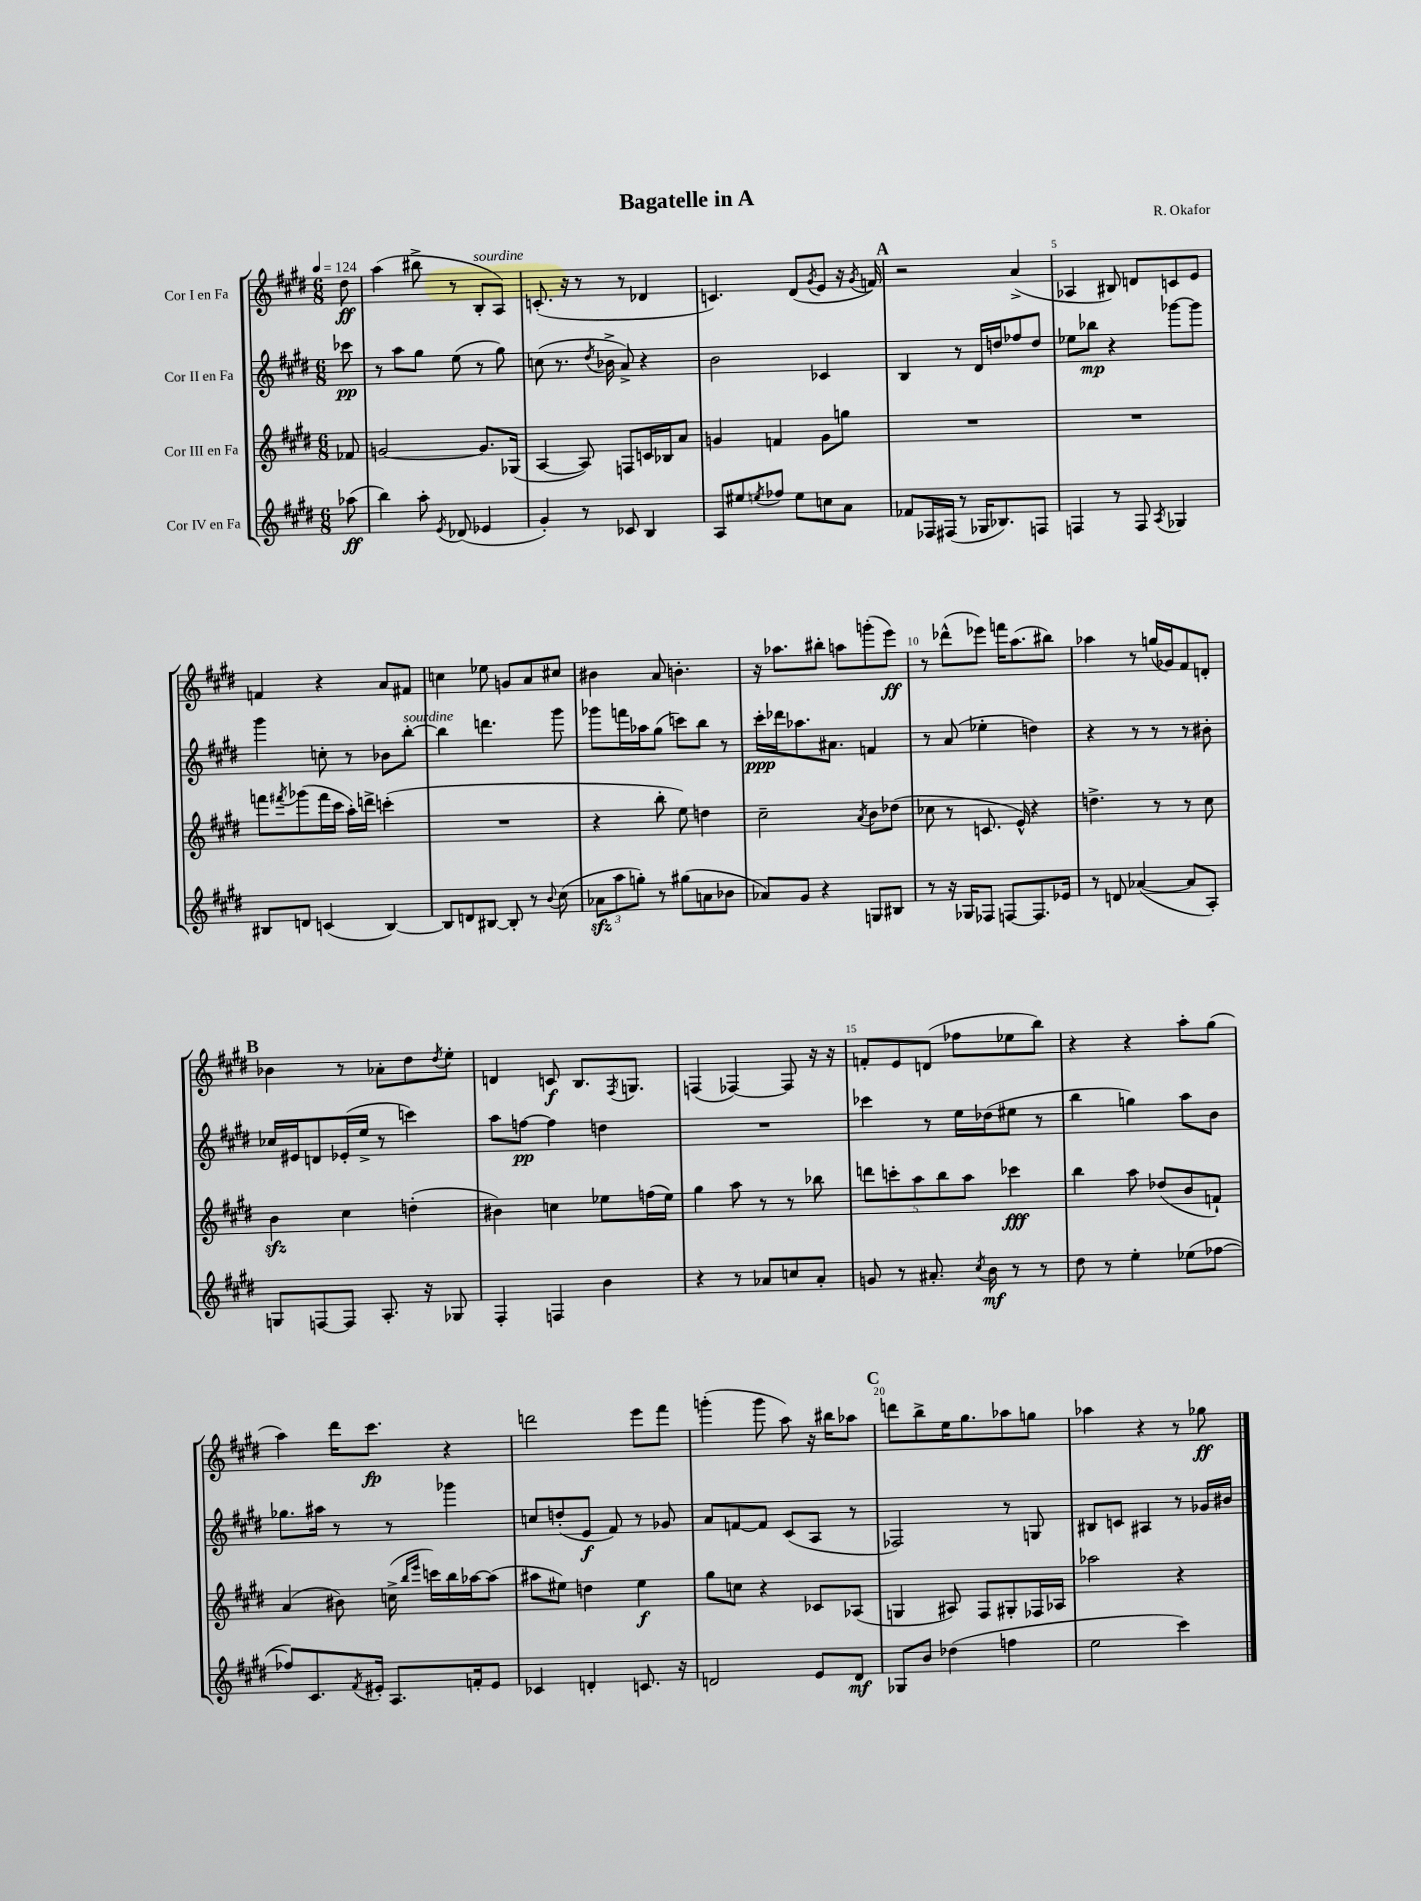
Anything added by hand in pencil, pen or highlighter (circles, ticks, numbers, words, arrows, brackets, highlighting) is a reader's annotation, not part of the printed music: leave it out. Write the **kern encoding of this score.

**kern	**kern	**kern	**kern
*staff4	*staff3	*staff2	*staff1
*clefG2	*clefG2	*clefG2	*clefG2
*k[f#c#g#d#]	*k[f#c#g#d#]	*k[f#c#g#d#]	*k[f#c#g#d#]
*M6/8	*M6/8	*M6/8	*M6/8
*MM124	*MM124	*MM124	*MM124
(8aa-\	8f-/	8ccc-\	8dd#\
=	=	=	=
4bb\)	[2g/	8r	(4aa\
.	.	8aa\L	.
8aa'\	.	8gg#\J	8bb#^\
8qe/	.	.	.
(8d-/	.	(8ee\	8r
4e-/	8.g/]L	8r	8B'/L
.	.	8gg#\)	8A/J)
.	(16G-/Jk	.	.
=	=	=	=
4g#'/)	[4A/	(8cc\	(8.c'/
.	.	8.r	.
.	.	.	16r
8r	8A/])	.	8r
.	.	8qdd#/	.
.	.	16b-^\	.
8c-/	8F/L	8a^/)	8r
4B/	16c/L	4r	4d-/
.	16B-/J	.	.
.	8a/J	.	.
=	=	=	=
8A/L	4g/	2b\	4.c/)
8ee#/	.	.	.
8qee/	.	.	.
8ff-/J	4f/	.	.
8ee\L	.	.	(8d#/L
.	.	.	8qg#/
8cc\	8g\L	4c-/	8e/J
8a\J	8gg\J	.	16r
.	.	.	8qg#/
.	.	.	16f/)
=	=	=	=
8f-/L	2.r	4B/	2r
16F-/L	.	.	.
(16F#/JJ	.	.	.
8r	.	8r	.
16G-/LK	.	16d#/LL	.
8.B-/)	.	16dd/J	.
.	.	8ff-/	(4a^/
8F/J	.	8dd/J	.
=	=	=	=
4F/	2.r	8ee-\L	4A-/
.	.	8bb-\J	.
8r	.	4r	8B#/)
8F/	.	.	8d/L
8qA/	.	.	.
4G-/	.	[8ggg-\L	8c/
.	.	8ggg-\]J	8e/J
=	=	=	=
8B#/L	8fff\L	4ggg#\	4f/
.	8qfff#/	.	.
8d/J	(8ggg-\	.	.
(4c/	16fff#\L	8cc'\	4r
.	16ccc#\JJ	.	.
.	16aa'\LL)	8r	.
.	16ddd^\JJ	.	.
[4B#/)	(4ccc'\	8b-\L	8a/L
.	.	[8bb'\J	8f#/J
=	=	=	=
8B#/]L	2.r	4bb\]	4cc\
8d/	.	.	.
[8B#/J	.	4.ddd\	8ee-\
8B#'/]	.	.	8g/L
8r	.	.	8a/
8qqb/	.	.	.
(8cc#\	.	8ggg#\	8cc#/J
=	=	=	=
12a-\L	4r	8ggg-\L	4b#\
12aa\	.	.	.
.	.	16fff\L	.
12gg'\J)	.	.	.
.	.	16aa-\J	.
8r	8bb'\	(8gg#\J	8a/
(8gg#\L	8ee\)	8ccc\L)	4.b'\
8a\	4dd\	8bb\J	.
8b-\J	.	8r	.
=	=	=	=
8a-/L)	2cc#~\	16ccc#'\LL	16r
.	.	16ddd-\J	8.aa-\L
8g#/J	.	8.aa-\	.
4r	.	.	8bb#'\J
.	.	8.a#\J	.
.	.	.	8aa\L
.	8qa/	.	.
8G/L	8b\L	4f/	(8ggg'\
8B#/J	(8dd-\J	.	8eee\J)
=	=	=	=
8r	8cc-\	8r	8r
16r	8r	(8a/	(8ddd-^^\L
16G-/LK	.	.	.
8F-/J	8.c/	4ee-'\	8eee-\J)
[8F/L	.	.	16fff\LK
.	16e^^/)	.	(8.aa\
8.F/]	4r	4dd\)	.
.	.	.	8bb#\J)
16e-/Jk	.	.	.
=	=	=	=
8r	4.dd^\	4r	4aa-\
8d/	.	.	.
([4a-/	.	8r	8r
.	8r	8r	(16gg/LL
.	.	.	16g-/J)
8a-/]L	8r	8r	8f#/
8A'/J)	8cc#\	8b#'\	8d'/J
=	=	=	=
8G/L	4b\	16cc-/LL	4b-\
.	.	16e#/J	.
[8F/	.	8d/	.
8F/]J	4cc#\	(16e-'/L	8r
.	.	16ee^/JJ	.
8.A'/	.	8r	8a-'\L
.	(4dd'\	4ccc\)	8dd#\
16r	.	.	.
.	.	.	8qdd#/
8G-/	.	.	8ee'\J
=	=	=	=
4F#'/	4b#\)	8aa\L	4d/
.	.	[8ff\J	.
4F/	4cc\	4ff\]	8c/
.	.	.	8.B/L
4b\	8ee-\L	4dd\	.
.	.	.	8qF#/
.	.	.	8.G/J
.	(16ff\L	.	.
.	16ee-\JJ)	.	.
=	=	=	=
4r	4gg#\	2.r	(4F/
8r	8aa\	.	[4F-/)
8a-/L	8r	.	.
8cc/	8r	.	8F-/]
8a-'/J	8bb-\	.	16r
.	.	.	16r
=	=	=	=
8g/	10ddd\L	4ccc-\	8f'/L
.	10ccc'\	.	.
8r	.	.	8e/
.	10aa\	.	.
8.a#'/	.	8r	(8d/J
.	10bb\	.	.
.	.	16ee\LL	8ff-\L
.	10aa\J	.	.
8qcc#/	.	.	.
16b\	.	(16dd-\J	.
8r	4ccc-\	8ee#\J	8ee-\
8r	.	8r	8bb\J)
=	=	=	=
8dd#\	4bb\	4bb\	4r
8r	.	.	.
4ee'\	8aa\	4gg\)	4r
.	(8dd-/L	.	.
(8ee-\L	8b/	8aa\L	8aa'\L
[8ff-\J	8f`/J)	8b\J	(8gg#\J
=	=	=	=
8ff-/]L)	(4a/	8.gg-\L	4aa\)
8.c#/	.	.	.
.	.	16aa#\Jk	.
.	8b#\)	8r	16ddd#\LK
8qf#/	.	.	.
16e#'/Jk	.	.	8.ccc#\J
8.A/L	(16cc^\	8r	.
.	16qqbb/LL	.	.
.	16qqeee/JJ	.	.
.	16ccc\LL)	.	.
.	16bb\	4ggg-\	4r
16f'/k	[16aa-\J	.	.
8e#/J	(8aa-\]J	.	.
=	=	=	=
4c-/	8aa#\L	8cc/L	2ddd\
.	8ee#\J)	(8dd'/	.
4d'/	4dd\	8e/J	.
.	.	8f#/)	.
8.c/	4ee#\	8r	8eee\L
.	.	8g-/	8fff#\J
16r	.	.	.
=	=	=	=
2d/	8gg#\L	8a/L	(4ggg'\
.	8cc\J	[8f/	.
.	4r	8f/]J	8ggg\
.	.	(8c#/L	8aa\)
8e/L	8c-/L	8A/J	16r
.	.	.	16bb#\LK
8d/J	(8A-/J	8r	8aa-\J
=	=	=	=
8G-/L	4G/	2F-/)	8ddd\L
8b/J	.	.	8bb^\
(4dd-\	8A#/)	.	16ee\K
.	.	.	8.gg#\
.	8F#/L	.	.
4ff\	8G#'/	8r	8aa-\
.	16F-/L	8G/	8gg\J
.	16A-/JJ	.	.
=	=	=	=
2ee\	2aa-\	8B#/L	4aa-\
.	.	8c/J	.
.	.	4A#/	4r
4ccc#\)	4r	8r	8r
.	.	16g-/LL	8gg-\
.	.	16b#/JJ	.
==	==	==	==
*-	*-	*-	*-
